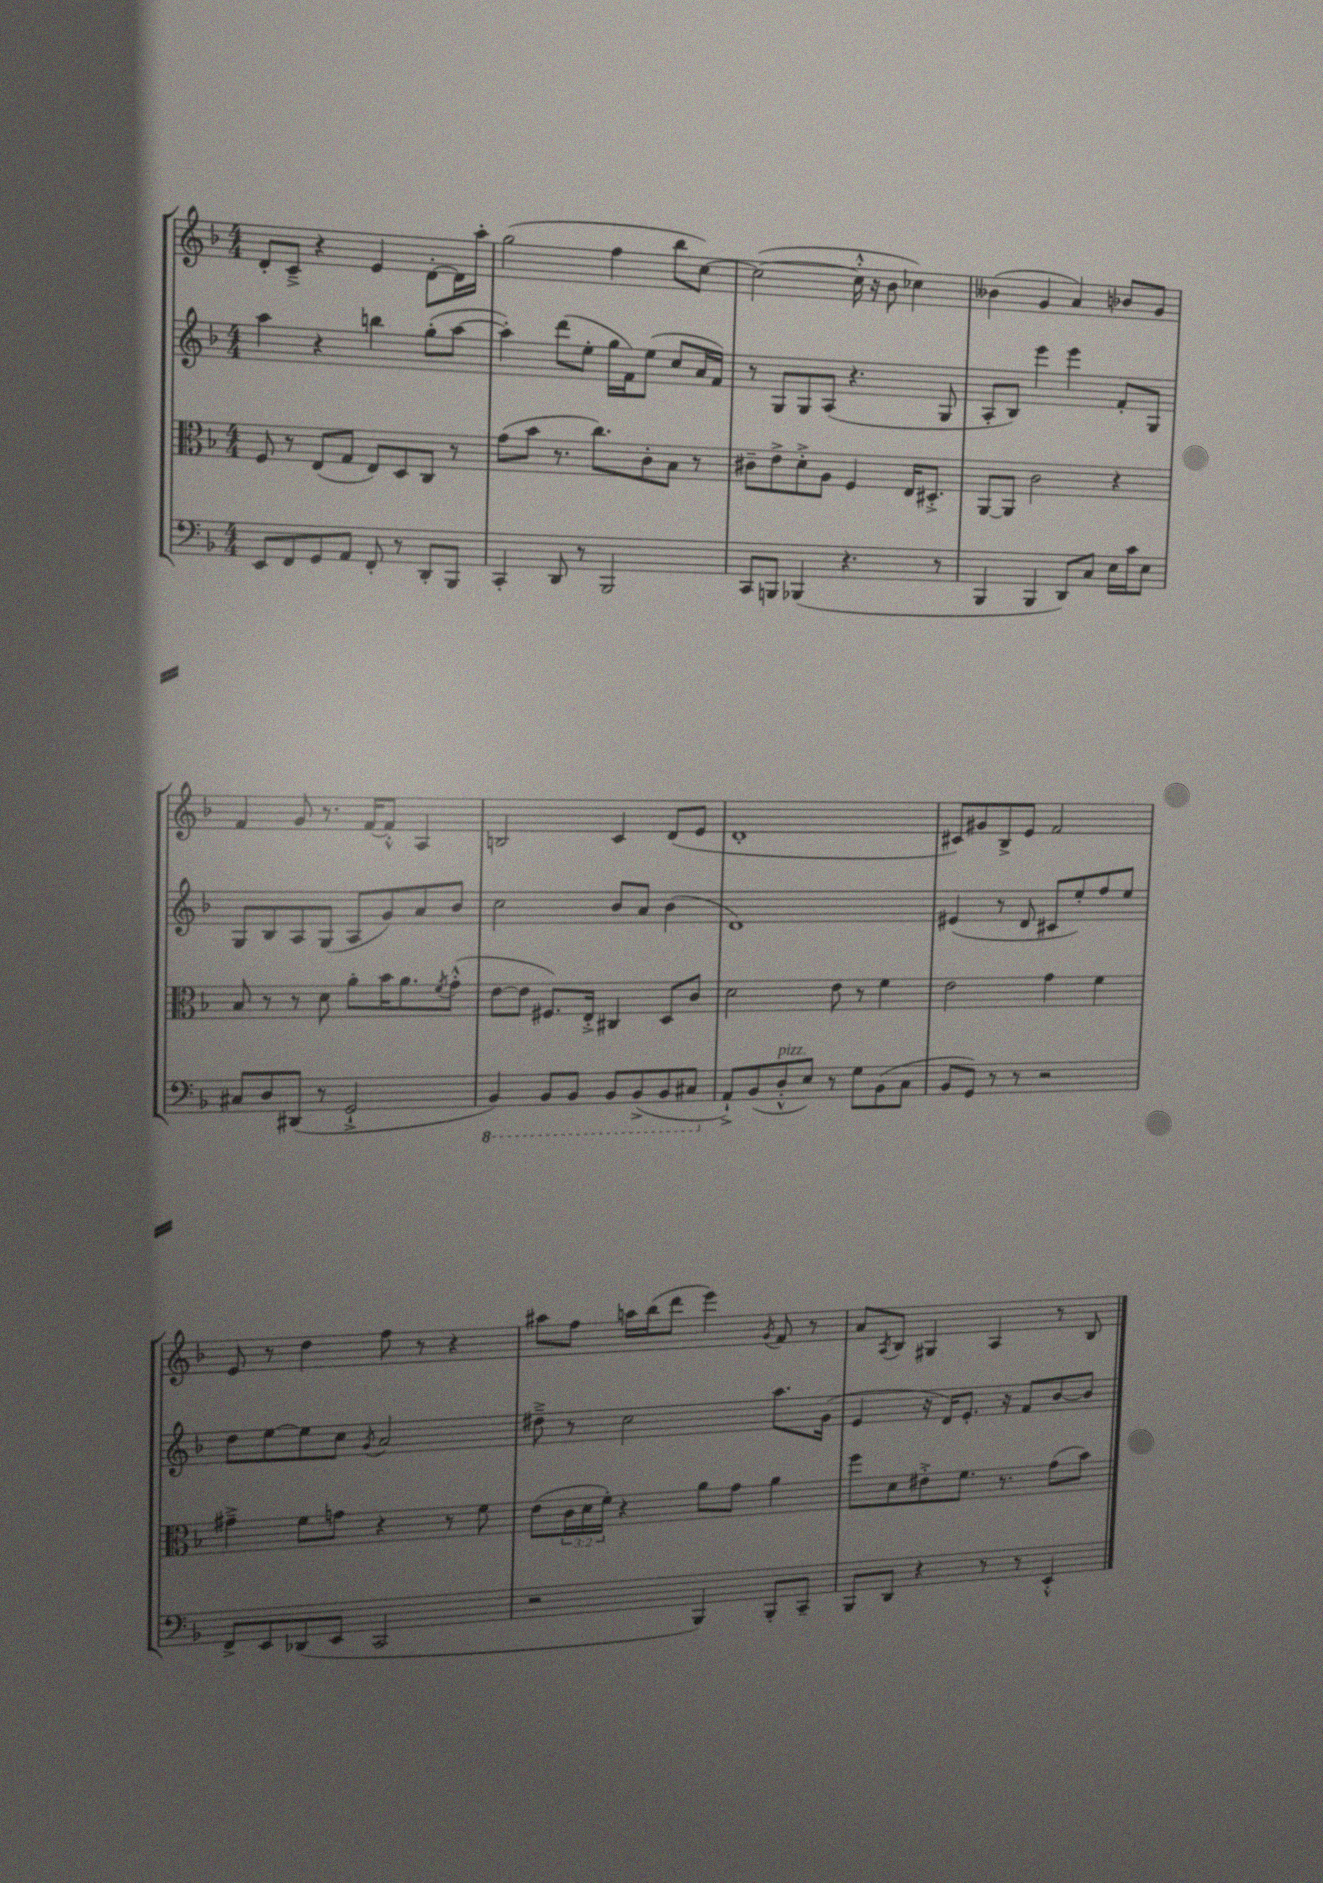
<<
\new StaffGroup <<
\new Staff = "s0" {
    \clef treble \key f \major \numericTimeSignature \time 4/4
    d'8-. c'8---> r4 e'4 d'8~-. d'16 a''16-. |
    g''2( f''4 bes''8 c''8~) |
    c''2~( c''16-.-^ r16 bes'8 ces''4) |
    beses'4( g'4 a'4) bes'8 g'8 |
    f'4 g'8 r8. f'16~ f'8-.-^ a4 |
    b2 c'4 d'8( e'8 |
    d'1-. |
    cis'8) gis'8 bes8-> e'8 f'2 |
    e'8 r8 d''4 f''8 r8 r4 |
    ais''8 f''8 a''16 bes''16( d'''8 e'''4) \acciaccatura { g'8 } f'8 r8 |
    a'8 \acciaccatura { a8 } bes8 gis4 a4 r8 bes8 \bar "|." |
}
\new Staff = "s1" {
    \clef treble \key f \major \numericTimeSignature \time 4/4
    a''4 r4 b''4 g''8-.( a''8~ |
    a''4-.) d'''8( e''8-. g''16 f'16) e''8( c''8 a'16 f'16) |
    r8 g8 g8 a8( r4. g8 |
    a8-. bes8) e'''4 e'''4 f'8-. g8 |
    g8 bes8 a8 g8( a8 g'8) a'8 bes'8 |
    c''2 bes'8 a'8 bes'4( |
    d'1) |
    eis'4( r8 d'8 cis'8 e''8-.) f''8 e''8 |
    d''8 e''8~ e''8 c''8 \acciaccatura { g'8 } a'2 |
    dis''8---> r8 c''2 a''8. g'16( |
    e'4 r16 d'16) e'8.-. r16 f'8 bes'8~ bes'8 \bar "|." |
}
\new Staff = "s2" {
    \clef alto \key f \major \numericTimeSignature \time 4/4 \override Staff.TupletNumber.text = #tuplet-number::calc-fraction-text
    f8 r8 e8( g8 e8) d8 c8 r8 |
    g'8( bes'8 r8. c''8.) c'8-. bes8 r8 |
    cis'8-- e'8-> d'8-.-> a8 f4 e16 dis8.-.-> |
    a,8~ a,8 c'2 r4 |
    bes8 r8 r8 d'8 a'8-. bes'16 a'8. \acciaccatura { f'8 } g'8-.-^( |
    e'8~ e'8 fis8.) e16-.-> cis4 d8 c'8 |
    d'2 e'8 r8 f'4 |
    e'2 g'4 f'4 |
    gis'4---> f'8 g'8 r4 r8 f'8 |
    e'8( \tuplet 3/2 { c'16 d'16 f'16-.) } r4 a'8 g'8 a'4 |
    f''8 d'8 eis'8-.-> f'8. r8. g'8( bes'8) \bar "|." |
}
\new Staff = "s3" {
    \clef bass \key f \major \numericTimeSignature \time 4/4
    e,8 f,8 g,8 a,8 f,8-. r8 d,8-. bes,,8 |
    c,4-. d,8 r8 bes,,2 |
    c,8 b,,8 bes,,4( r4. r8 |
    bes,,4 bes,,4 d,8) c8 e16 c'16 e8 |
    cis8 d8 dis,8( r8 g,2-!-> |
    \ottava #-1 bes,,4) bes,,8 bes,,8 bes,,8 bes,,8->( bes,,8 cis,8 \ottava #0 |
    a,8-!->) bes,8( d8-.-^^\markup { \italic "pizz." } e8) r8 g8 bes,8( c8 |
    bes,8 g,8) r8 r8 r2 |
    f,8-> e,8 des,8( e,8 c,2 |
    r2 bes,,4) bes,,8-. c,8-- |
    bes,,8 d,8 r4 r8 r8 e,4-.-^ \bar "|." |
}
>>
>>
\layout { \context { \Score \remove "Bar_number_engraver" } }
